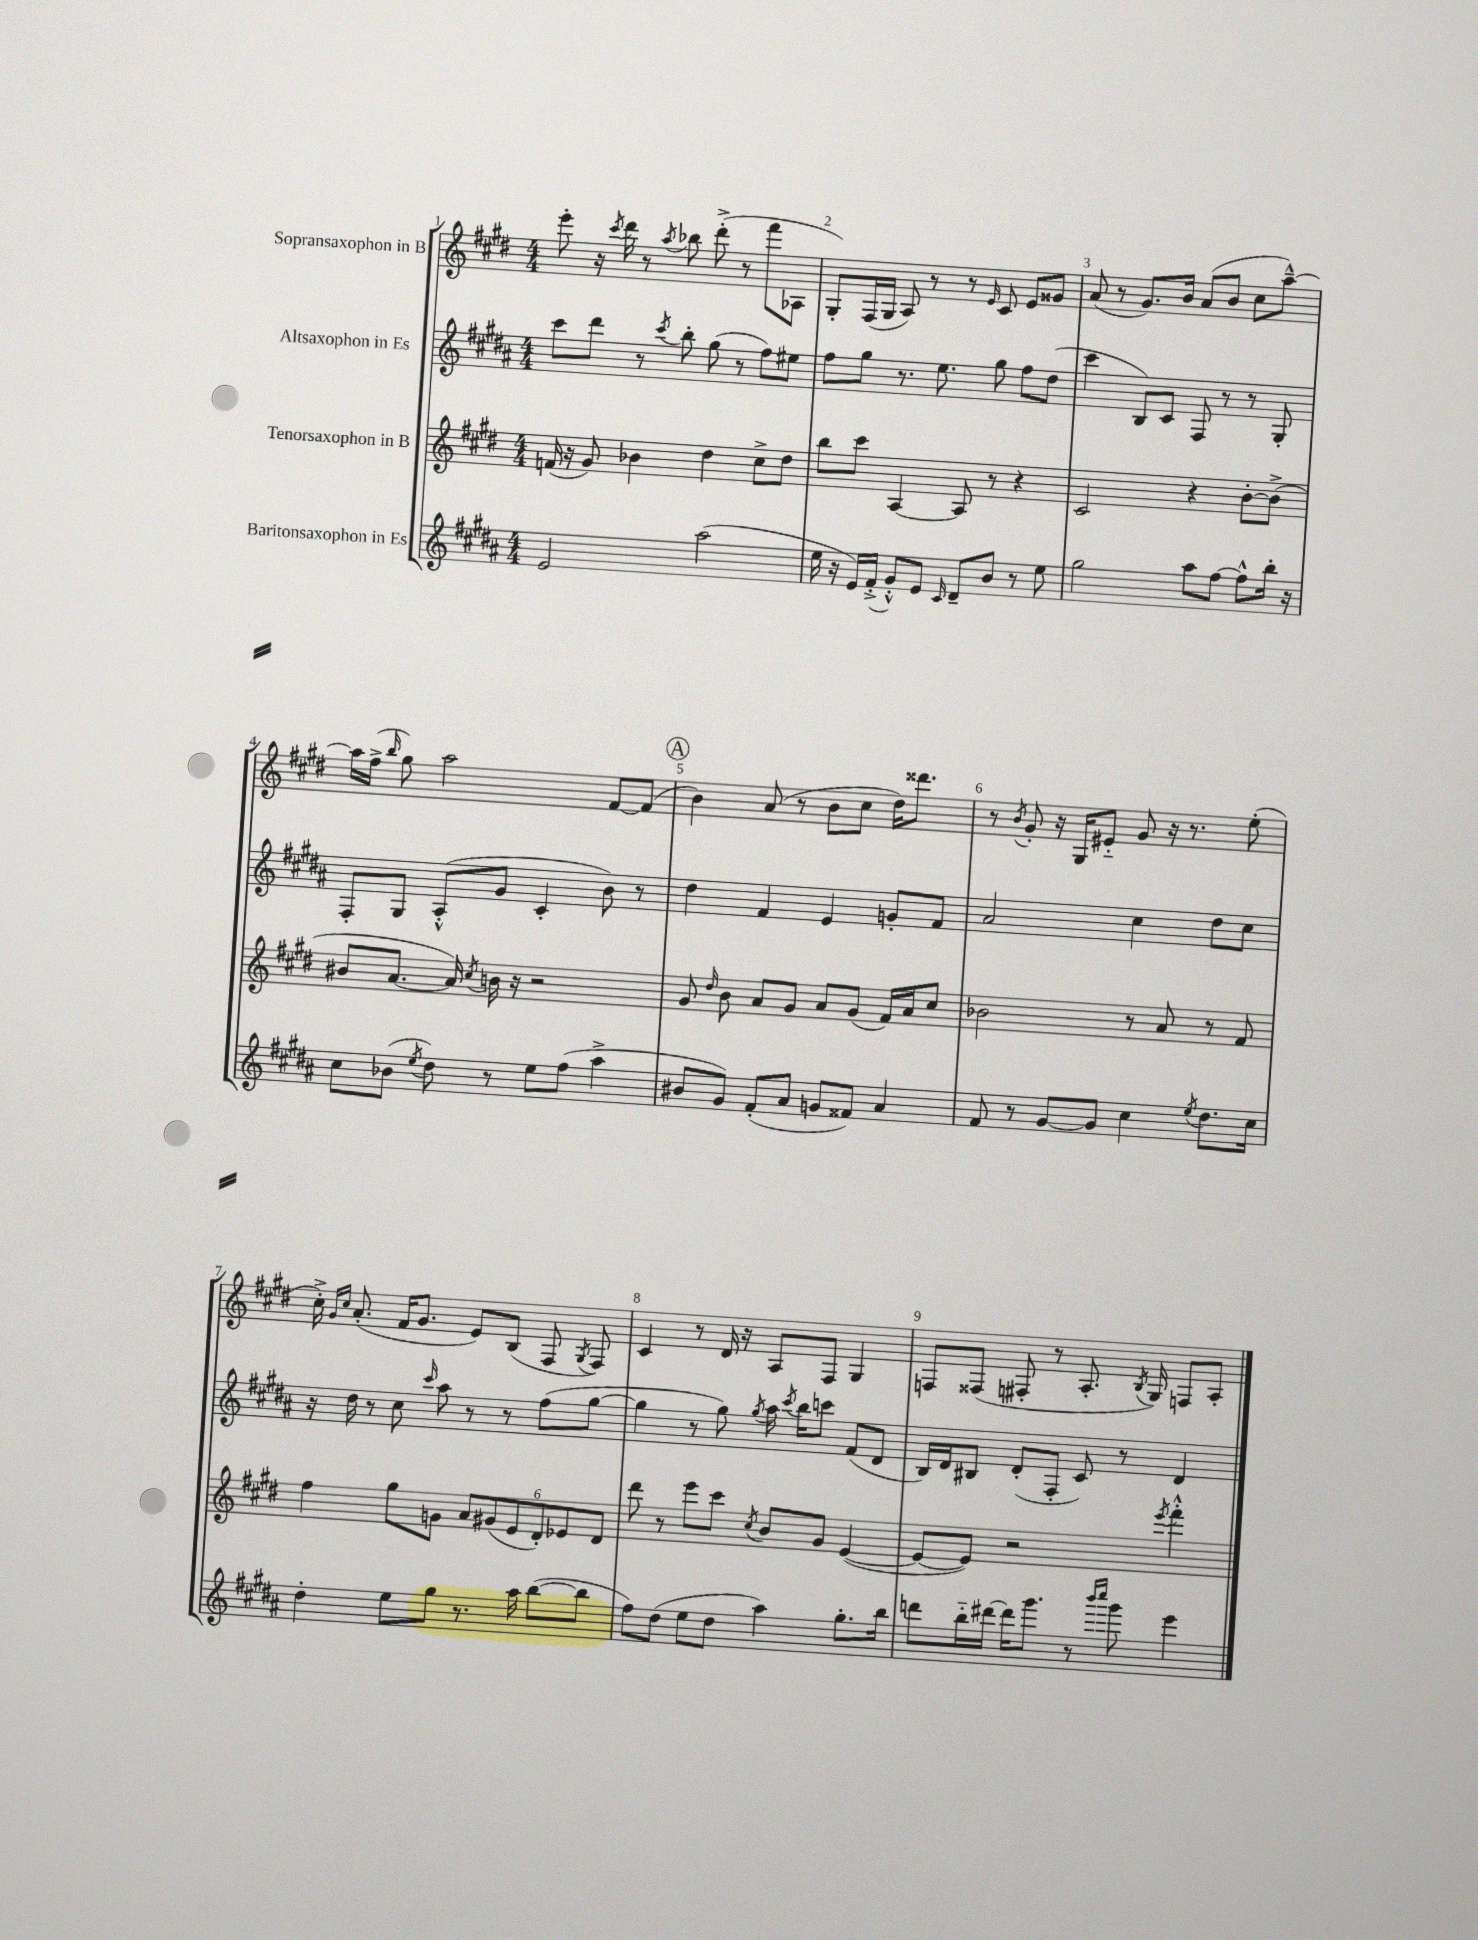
<<
\new StaffGroup <<
\new Staff = "s0" \with { instrumentName = "Sopransaxophon in B" } {
    \clef treble \key e \major \numericTimeSignature \time 4/4
    \autoBeamOff e'''8-. r16 \acciaccatura { cis'''8 } dis'''16 r8 \acciaccatura { a''8 } bes''8 dis'''8-.->( r8 fis'''8[ aes8] |
    gis8[-.) fis16( gis16] a8) r8 r8 \grace { e'16 } cis'8 e'8[ gisis'8] |
    a'8( r8 gis'8.[) b'16] a'8[( b'8] cis''8[ a''8]~---^) |
    a''16[ fis''16]->( \grace { b''16 } gis''8) a''2 fis'8[~ fis'8]( |
    \mark \markup { \circle "A" } b'4) a'8( r8 b'8[ cis''8] dis''16[) disis'''8.] |
    r8 \acciaccatura { b'8 } gis'8-. r16 gis16[ eis'8]-_ gis'8 r16 r8. e''8-.( |
    cis''16-.->) \grace { gis'16[ cis''16] } a'8.-.( fis'16[ gis'8.] e'8[) b8]( fis8 \acciaccatura { gis8 } fis8) |
    cis'4 r8 dis'16 r16 a8[ fis8] gis4 |
    f8[ fisis8]( fis8-. r8 a8.-. \acciaccatura { b8 } gis16) f8[ a8]-. \bar "|." |
}
\new Staff = "s1" \with { instrumentName = "Altsaxophon in Es" } {
    \clef treble \key b \major \numericTimeSignature \time 4/4
    \autoBeamOff cis'''8[ dis'''8] r8 \acciaccatura { cis'''8 } b''8-. gis''8( r8 fis''8[) eis''8] |
    fis''8[ gis''8] r8. e''8. gis''8 fis''8[ dis''8]( |
    cis'''4 b8[) cis'8] fis8 r8 r8 gis8-. |
    fis8[-. gis8] ais8[-.-^( gis'8] cis'4-. b'8) r8 |
    \mark \markup { \circle "A" } dis''4 fis'4 e'4 g'8[-. fis'8] |
    ais'2 cis''4 dis''8[ cis''8] |
    r16 dis''16 r8 cis''8 \grace { cis'''16 } ais''8 r8 r8 fis''8[( gis''8]~ |
    gis''4 r8 gis''8) \acciaccatura { gis''8 } ais''16 \acciaccatura { cis'''8 } b''16[ c'''8] fis'8[( dis'8] |
    b16[) dis'16 bis8] dis'8[-.( fis8]-. cis'8) r8 dis'4 \bar "|." |
}
\new Staff = "s2" \with { instrumentName = "Tenorsaxophon in B" } {
    \clef treble \key e \major \numericTimeSignature \time 4/4
    \autoBeamOff f'16( r16 gis'8) bes'4 dis''4 cis''8[-> dis''8] |
    b''8[ cis'''8] a4~ a8 r8 r4 |
    cis'2 r4 b'8[~-. b'8]->( |
    bis'8[ a'8.]~ a'16) \acciaccatura { cis''8 } b'16 r16 r2 |
    \mark \markup { \circle "A" } gis'8 \grace { dis''16 } b'8 a'8[ gis'8] a'8[ gis'8]( fis'16[) a'16 cis''8] |
    bes'2 r8 a'8 r8 fis'8 |
    fis''4 gis''8[ g'8] \tuplet 6/4 { a'8[ gis'8( e'8 dis'8-.) ees'8 dis'8] } |
    dis'''8 r8 e'''8[ cis'''8] \acciaccatura { cis''8 } b'8[ gis'8] e'4~( |
    e'8[~ e'8]) r2 \acciaccatura { e'''8 } fis'''4-.-^ \bar "|." |
}
\new Staff = "s3" \with { instrumentName = "Baritonsaxophon in Es" } {
    \clef treble \key b \major \numericTimeSignature \time 4/4
    \autoBeamOff e'2 ais''2( |
    e''16 r16 e'16[) fis'16]-.->( gis'8[-.-^) e'8] \grace { cis'16 } dis'8[-- b'8] r8 e''8 |
    gis''2 ais''8[ fis''8]~ fis''8[-^ b''16]-. r16 |
    cis''8[ bes'8]( \acciaccatura { e''8 } dis''8) r8 e''8[ fis''8]( ais''4-> |
    \mark \markup { \circle "A" } bis'8[ gis'8]) fis'8[-.( ais'8] g'8[ fisis'8]) ais'4 |
    fis'8 r8 gis'8[~ gis'8] cis''4 \acciaccatura { e''8 } dis''8.[ cis''16] |
    dis''4-. e''8[ gis''8] r8. ais''16 b''8[~( b''8] |
    fis''8[) dis''8]( e''8[ dis''8] ais''4) gis''8.[-. b''16] |
    d'''8[ b''16-_ dis'''16]~ dis'''16[ gis'''8.] r8 \grace { b'''16[ cis''''16] } gis'''8 e'''4 \bar "|." |
}
>>
>>
\layout { \context { \Score \override BarNumber.break-visibility = ##(#f #t #t) barNumberVisibility = #all-bar-numbers-visible } }
